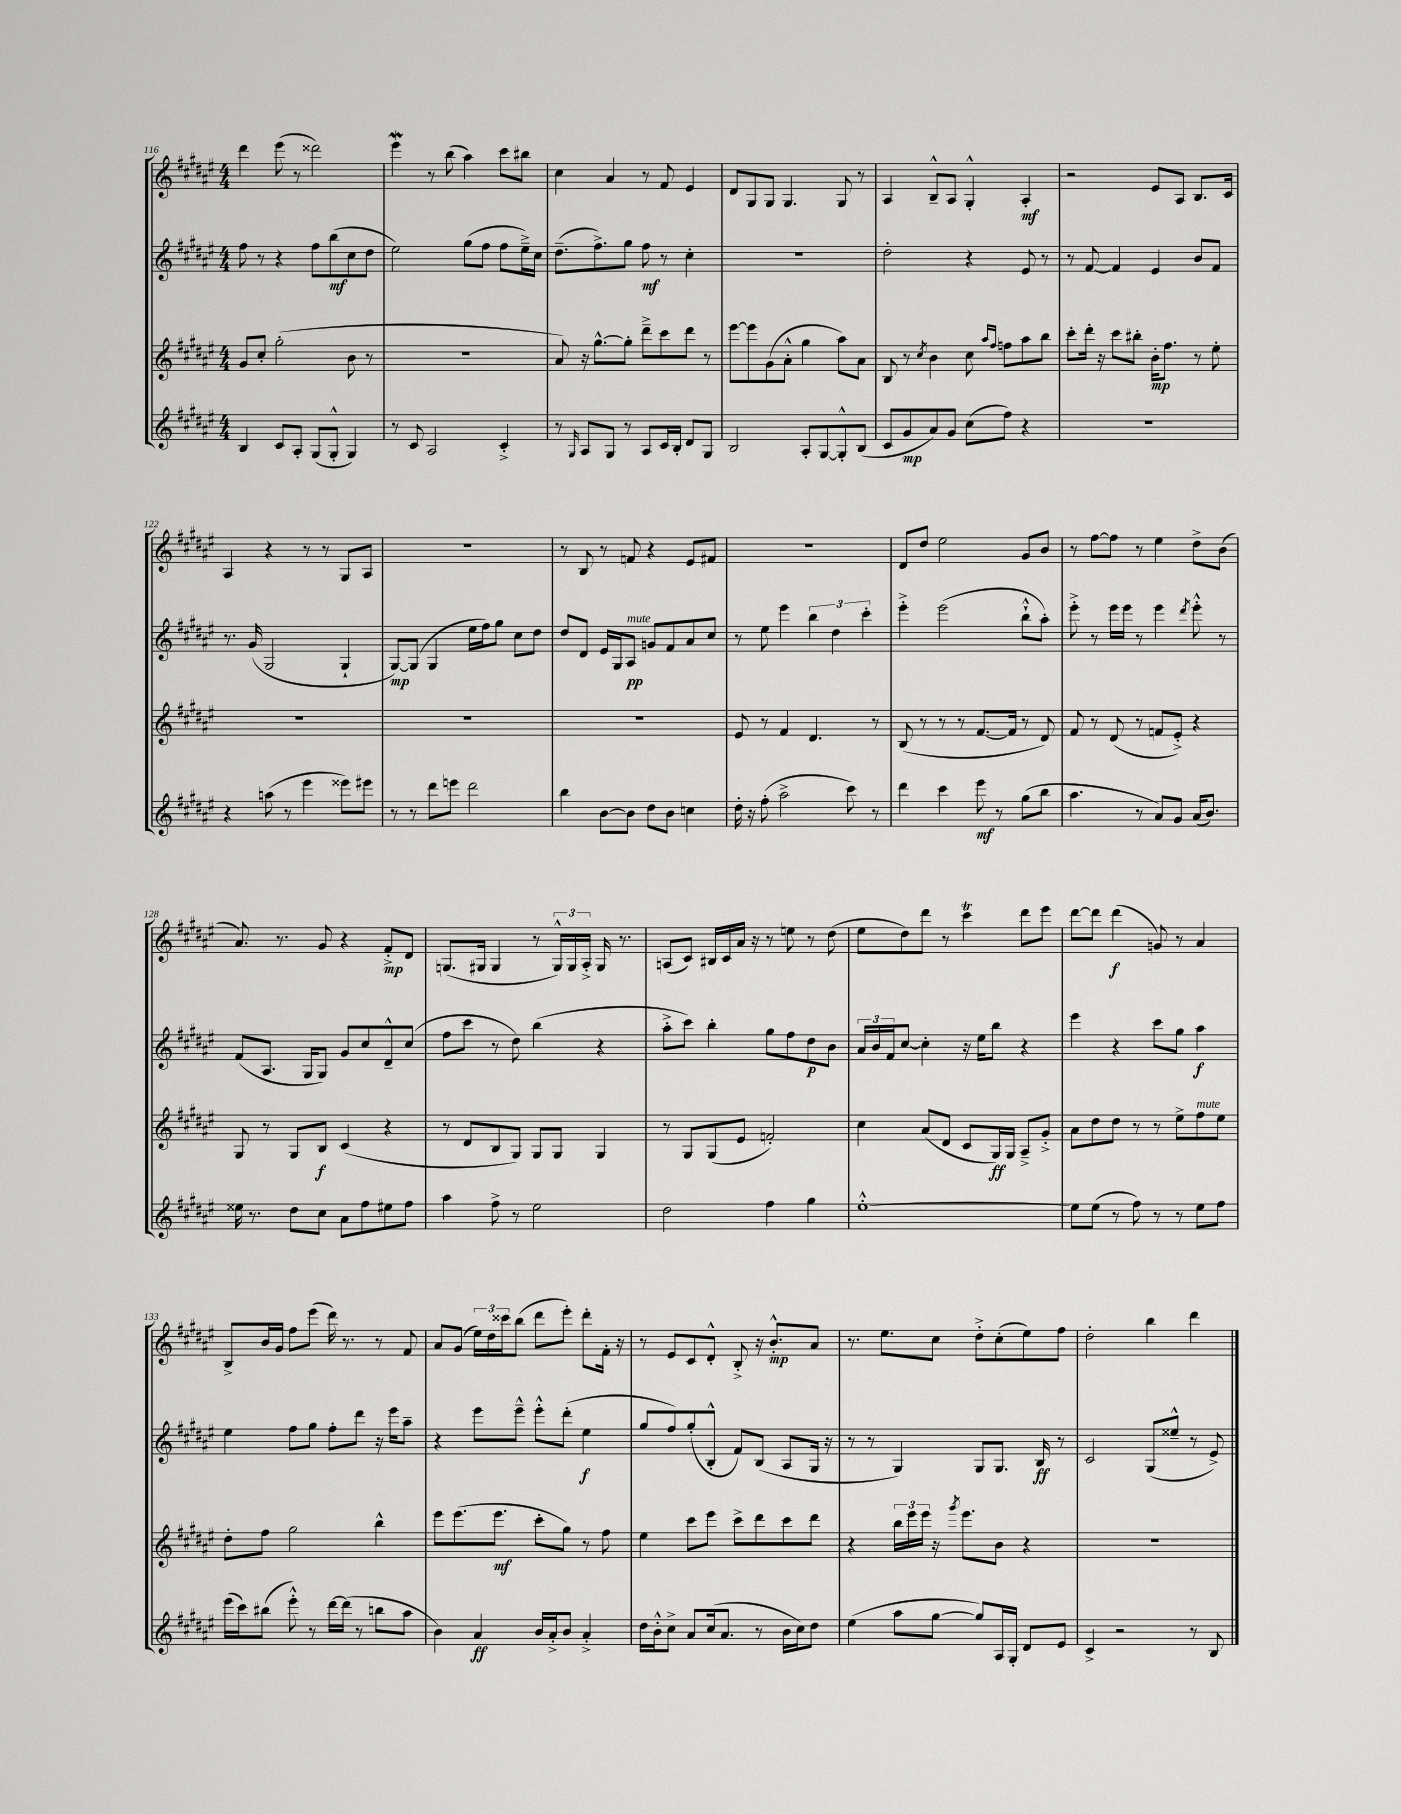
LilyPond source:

<<
\new StaffGroup <<
\new Staff = "s0" {
    \clef treble \key fis \major \numericTimeSignature \time 4/4
    dis'''4 eis'''8( r8 disis'''2) |
    eis'''4\mordent r8 b''8( ais''4) cis'''8 bis''8 |
    cis''4 ais'4 r8 fis'8 eis'4 |
    dis'8 gis8 gis8 gis4. gis8 r8 |
    ais4 b8---^ ais8 gis4-.-^ ais4-.\mf |
    r2 eis'8 ais8 b8. cis'16 |
    ais4 r4 r8 r8 gis8 ais8 |
    R1 |
    r8 b8 r8 f'8 r4 eis'8 fis'8 |
    r1 |
    dis'8 dis''8 eis''2 gis'8 b'8 |
    r8 fis''8~ fis''8 r8 eis''4 dis''8-> b'8( |
    ais'8.) r8. gis'8 r4 fis'8-.->\mp dis'8 |
    g8.( gis16 gis4 r8 \tuplet 3/2 { gis16-^) gis16 ais16-.-> } gis16 r8. |
    a8( cis'8) bis16 cis'16 ais'16 r16 r8 e''8 r8 dis''8( |
    eis''8 dis''8) dis'''8 r8 cis'''4\trill dis'''8 eis'''8 |
    dis'''8~ dis'''8 dis'''4\f( g'8) r8 ais'4 |
    b8-> b'16 gis'16 fis''8 eis'''8( dis'''16) r8. r8 fis'8 |
    ais'8 gis'8( \tuplet 3/2 { eis''16) dis''16 cisis'''16 } b''8( dis'''8 eis'''8-.) dis'''8-. fis'16-. r16 |
    r8 eis'8 cis'8 dis'8-.-^ b8-.-> r16 b'8.-.-^\mp ais'8 |
    r8. eis''8. cis''8 dis''8-.-> cis''8-.( eis''8) fis''8 |
    dis''2-. b''4 dis'''4 \bar "|." |
}
\new Staff = "s1" {
    \clef treble \key fis \major \numericTimeSignature \time 4/4
    fis''8 r8 r4 fis''8 b''8\mf( cis''8 dis''8 |
    eis''2) gis''8( fis''8 fis''8 eis''16--->) cis''16 |
    dis''8.--( fis''8.->) gis''8 fis''8\mf r8 cis''4-. |
    R1 |
    dis''2-. r4 eis'8 r8 |
    r8 fis'8~ fis'4 eis'4 b'8 fis'8 |
    r8. gis'16( gis2 gis4-! |
    gis8~\mp) gis8( gis4 eis''16 fis''16) gis''8 cis''8 dis''8 |
    dis''8 dis'8 eis'16 gis16 ais8\pp^\markup { \italic "mute" } g'8 fis'8 ais'8 cis''8 |
    r8 eis''8 eis'''4 \tuplet 3/2 { b''4 dis''4 cis'''4-. } |
    eis'''4-.-> eis'''2( b''8-!-^ ais''8-.) |
    eis'''8-.-> r8 eis'''16 eis'''16 r8 eis'''4 \acciaccatura { dis'''8 } eis'''8-.-^ r8 |
    fis'8( ais8. gis16 gis8) gis'8 cis''8 dis'8---^ cis''8( |
    fis''8 cis'''8 r8 dis''8) b''4( r4 |
    ais''8-.-> cis'''8) b''4-. gis''8 fis''8 dis''8\p b'8 |
    \tuplet 3/2 { ais'16 b'16 fis'16 } cis''8~ cis''4-. r16 eis''16 b''8 r4 |
    eis'''4 r4 cis'''8 gis''8 ais''4\f |
    eis''4 fis''8 gis''8 fis''8-. dis'''8 r16 eis'''16 ais''8-- |
    r4 eis'''8 eis'''8---^ eis'''8-.-^ dis'''8-.( eis''4\f |
    gis''8 fis''8) gis''8-.( b8-.-^ fis'8) b8( ais8 gis16 r16 |
    r8 r8 gis4) gis8 gis8. b16\ff r8 |
    cis'2 gis8( eisis''8---^ r8 eis'8->) \bar "|." |
}
\new Staff = "s2" {
    \clef treble \key fis \major \numericTimeSignature \time 4/4
    gis'8 cis''8-. gis''2-.( b'8 r8 |
    R1 |
    ais'8) r16 gis''8.~-^ gis''8-. dis'''8---> cis'''8 dis'''8 r8 |
    eis'''8~ eis'''8 gis'8( ais'8-.-^ gis''4 ais''8) ais'8 |
    b8 r8 \acciaccatura { cis''8 } b'4 cis''8 \grace { ais''16 fis''16 } f''8 ais''8 b''8 |
    cis'''8-. dis'''16-. r16 cis'''8 bis''8-. b'16-.\mp fis''8. r8 eis''8-. |
    R1 |
    R1 |
    R1 |
    eis'8 r8 fis'4 dis'4. r8 |
    b8( r8 r8 r8 fis'8.~ fis'16 r8 dis'8) |
    fis'8 r8 dis'8( r8 f'8 eis'8-.->) r4 |
    gis8 r8 gis8 b8\f cis'4( r4 |
    r8 dis'8 b8 gis8) gis8 gis8 gis4 |
    r8 gis8 gis8( eis'8 f'2-.) |
    cis''4 ais'8( dis'8 cis'8 gis16\ff) gis16 ais8---> gis'8-.-> |
    ais'8 dis''8 dis''8 r8 r8 eis''8-> fis''8^\markup { \italic "mute" } eis''8 |
    dis''8-. fis''8 gis''2 b''4-^ |
    eis'''8 eis'''8.( eis'''8.\mf cis'''8-. gis''8) r8 fis''8 |
    eis''4 cis'''8 eis'''8 cis'''8-> dis'''8 cis'''8 dis'''8 |
    r4 \tuplet 3/2 { b''16 eis'''16 eis'''16 } r16 \acciaccatura { gis'''8 } eis'''8. b'8 r4 |
    R1 \bar "|." |
}
\new Staff = "s3" {
    \clef treble \key fis \major \numericTimeSignature \time 4/4
    b4 cis'8 ais8-. gis8( gis8-.-^ gis4) |
    r8 cis'8 ais2 cis'4-.-> |
    r8 \grace { gis16 } ais8 gis8 r8 ais8 cis'16 b16-. dis'8 gis8 |
    b2 ais8-. gis8~ gis8-.-^ b8( |
    cis'8 gis'8\mp ais'8) gis'8 cis''8( fis''8) r4 |
    R1 |
    r4 a''8( r8 eis'''4 eisis'''8) eis'''8 |
    r8 r8 dis'''8 e'''8 dis'''2 |
    b''4 b'8~ b'8 dis''8 b'8 c''4 |
    dis''16-. r16 fis''8-.( ais''2-> cis'''8) r8 |
    dis'''4 cis'''4 eis'''8\mf r8 gis''8( b''8 |
    ais''4. r8 ais'8) gis'8 ais'16( b'8.) |
    eisis''16 r8. dis''8 cis''8 ais'8 fis''8 eis''8 fis''8 |
    ais''4 fis''8-> r8 eis''2 |
    dis''2 fis''4 gis''4 |
    eis''1~-.-^ |
    eis''8 eis''8( r8 fis''8) r8 r8 eis''8 fis''8 |
    eis'''16( cis'''16) bis''8( eis'''8-.-^) r8 dis'''16~ dis'''16( r8 b''8 ais''8 |
    b'4) ais'4\ff b'16 ais'16-.-> b'8 ais'4-.-> |
    dis''16 b'16-.-^ cis''8-> ais'8 cis''16( ais'8. r8 b'16 cis''16) dis''8 |
    eis''4( ais''8 gis''8~ gis''8) ais16 gis16-. dis'8 eis'8 |
    cis'4-> r2 r8 b8 \bar "|." |
}
>>
>>
\layout { \context { \Score currentBarNumber = #116 } }
